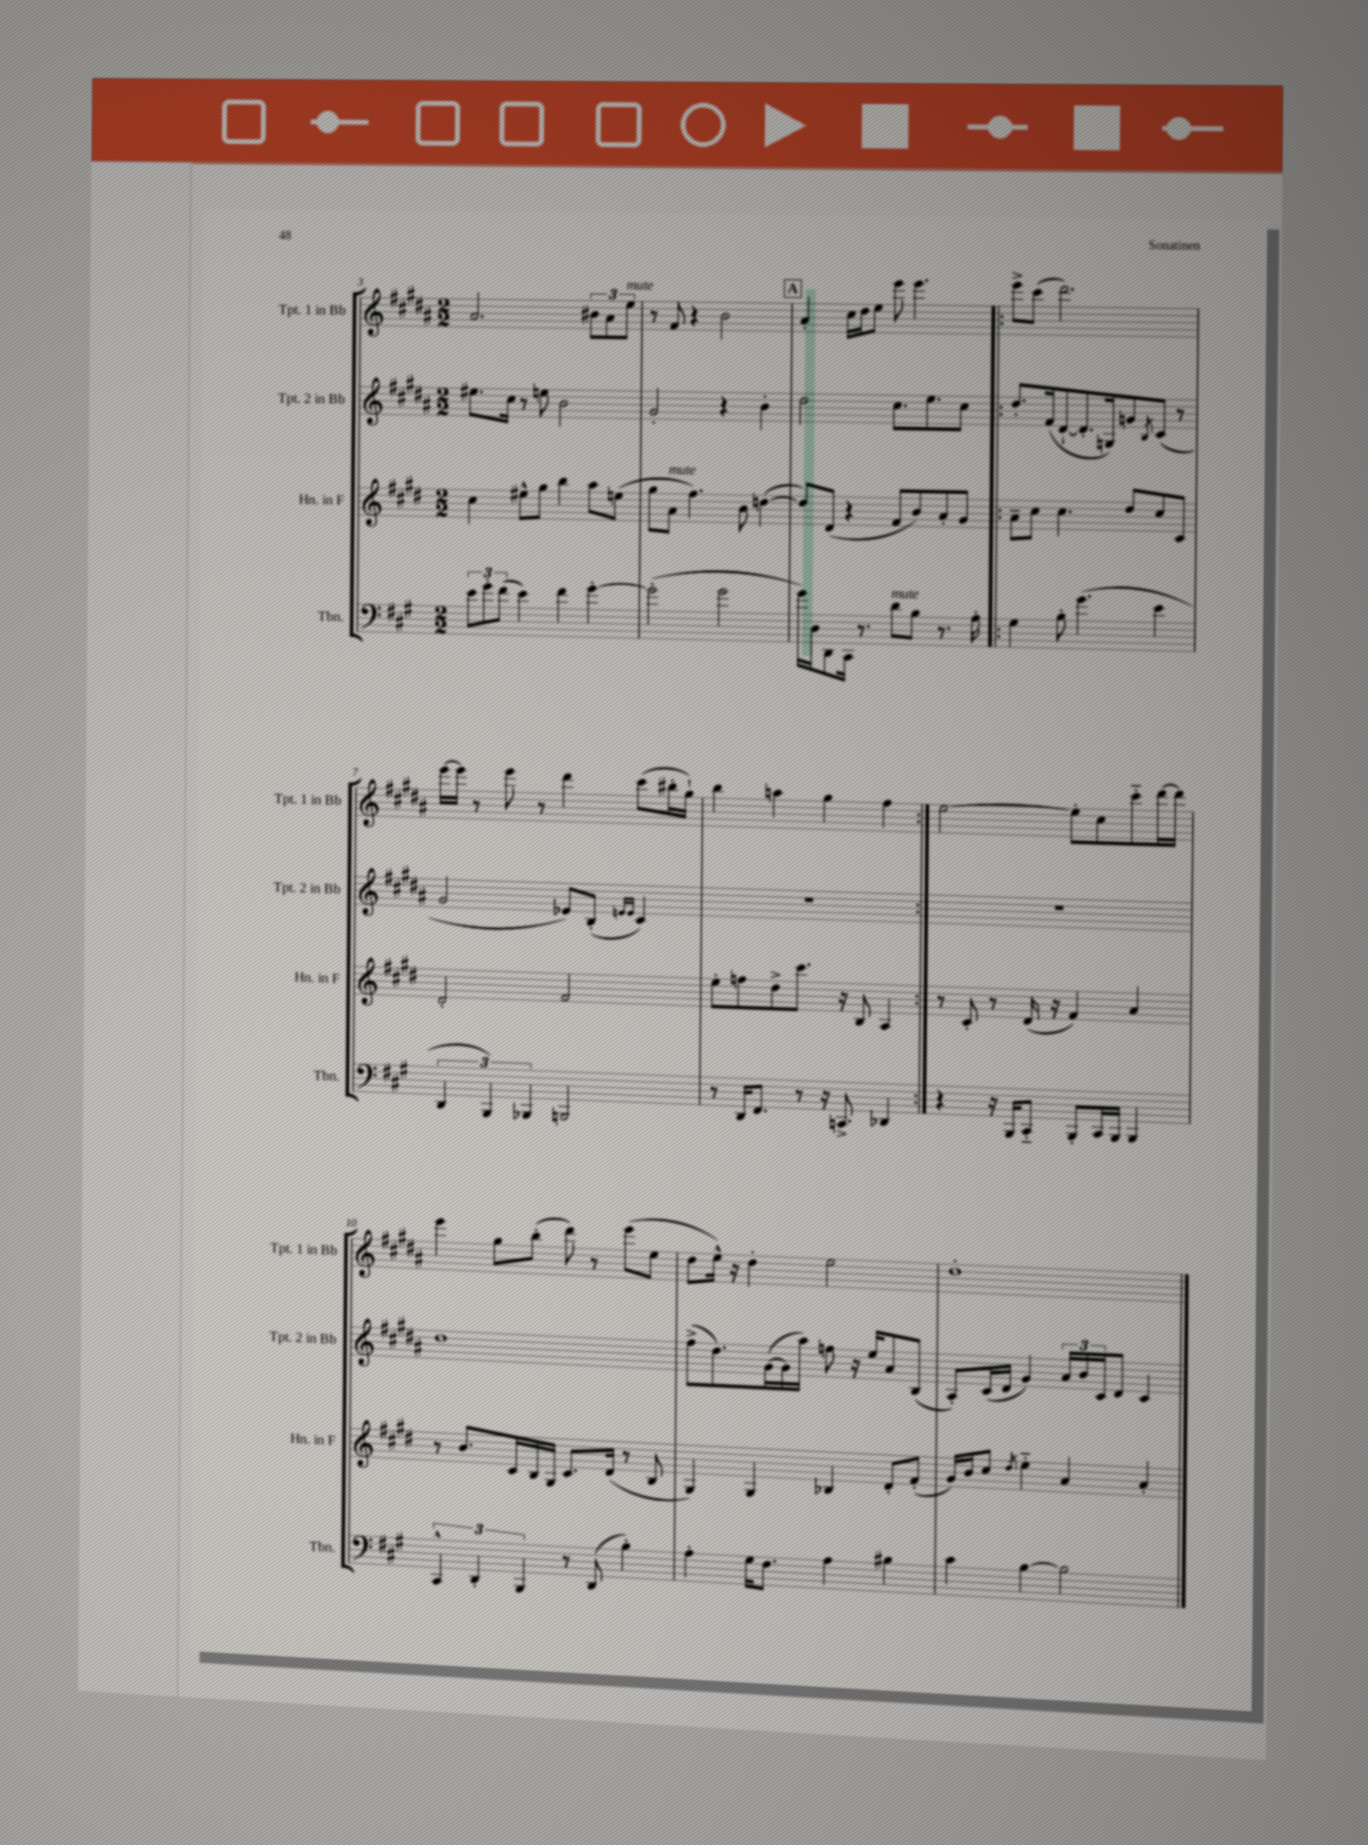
<<
\new StaffGroup <<
\new Staff = "s0" \with { instrumentName = "Tpt. 1 in Bb" shortInstrumentName = "Tpt. 1 in Bb" } {
    \clef treble \key b \major \numericTimeSignature \time 2/2
    ais'2. \tuplet 3/2 { bis'8 ais'8 e''8^\markup { \italic "mute" } } |
    r8 fis'8 r4 b'2 |
    \mark \markup { \box "A" } ais'4-. cis''16 dis''16 e''8 e'''8 e'''4. |
    \repeat volta 2 { e'''8-> cis'''8( dis'''2.) |
    e'''16~ e'''16 r8 e'''8 r8 dis'''4 cis'''8( bis''16-. gis''16-!) |
    b''4 a''4 gis''4 fis''4 | }
    e''2~ e''8-. cis''8 cis'''8-_ dis'''16~ dis'''16 |
    e'''4 gis''8 b''8-.( dis'''8) r8 e'''8( e''8 |
    dis''8 e''16-^) r16 dis''4-. e''2 |
    dis''1-. \bar "|." |
}
\new Staff = "s1" \with { instrumentName = "Tpt. 2 in Bb" shortInstrumentName = "Tpt. 2 in Bb" } {
    \clef treble \key b \major \numericTimeSignature \time 2/2
    eis''8. cis''16 r8 e''8 b'2 |
    gis'2-. r4 b'4-. |
    \mark \markup { \box "A" } dis''2 cis''8. e''8. cis''8 |
    \repeat volta 2 { dis''8.-. fis'16( dis'8~-! dis'8.-. g16) g'8 \acciaccatura { b8 } cis'8( r8 |
    gis'2 ees'8) b8-.( \grace { e'16 e'16 } cis'4) |
    R1 | }
    R1 |
    dis''1 |
    fis''8->( dis''8.) gis'16~( gis'16 ais''16) f''8 r16 e''16 ais'8 b8( |
    ais8-.) cis'16( dis'16 gis'4) \tuplet 3/2 { ais'16 b'16 cis'16 } dis'8 cis'4 \bar "|." |
}
\new Staff = "s2" \with { instrumentName = "Hn. in F" shortInstrumentName = "Hn. in F" } {
    \clef treble \key e \major \numericTimeSignature \time 2/2
    cis''4 eis''8-^ gis''8 b''4 a''8 e''8( |
    gis''8 a'8^\markup { \italic "mute" } fis''4.) b'8 d''4~( |
    \mark \markup { \box "A" } d''8) dis'8( r4 fis'8 b'8) a'8-. gis'8 |
    \repeat volta 2 { a'8-- cis''8 cis''4. dis''8 cis''8 cis'8 |
    dis'2-. fis'2 |
    e''8-. f''8 dis''8-> cis'''8. r16 b8 a4 | }
    r8 cis'8-. r8 dis'16( r16 fis'4) a'4 |
    r8 b'8. cis'16 b16 gis16 cis'8. dis'16( r8 b8 |
    gis4) gis4 bes4 dis'8-. fis'8-.( |
    gis'16) b'16 cis''8 \acciaccatura { dis''8 } e''4-_ a'4 a'4-. \bar "|." |
}
\new Staff = "s3" \with { instrumentName = "Tbn." shortInstrumentName = "Tbn." } {
    \clef bass \key a \major \numericTimeSignature \time 2/2
    \tuplet 3/2 { e'8 gis'8-. fis'8( } e'4) fis'4 gis'4~-. |
    gis'2-.( gis'2 |
    \mark \markup { \box "A" } gis'16) d16 d,8 cis,16 r8. d'8^\markup { \italic "mute" } b8 r8. a16-. |
    \repeat volta 2 { gis4 b8-. gis'4.( e'4 |
    \tuplet 3/2 { d,4 b,,4) bes,,4 } b,,2 |
    r8 d,16 fis,8. r8 r16 c,8.-> des,4 | }
    r4 r16 b,,16 cis,8-_ b,,8-. cis,16 b,,16 b,,4 |
    \tuplet 3/2 { cis,4-^ d,4-. b,,4 } r8 d,8( b4-.) |
    a4-. gis16 fis8. a4 bis4 |
    cis'4 b4~ b2 \bar "|." |
}
>>
>>
\layout { \context { \Score currentBarNumber = #3 } }
